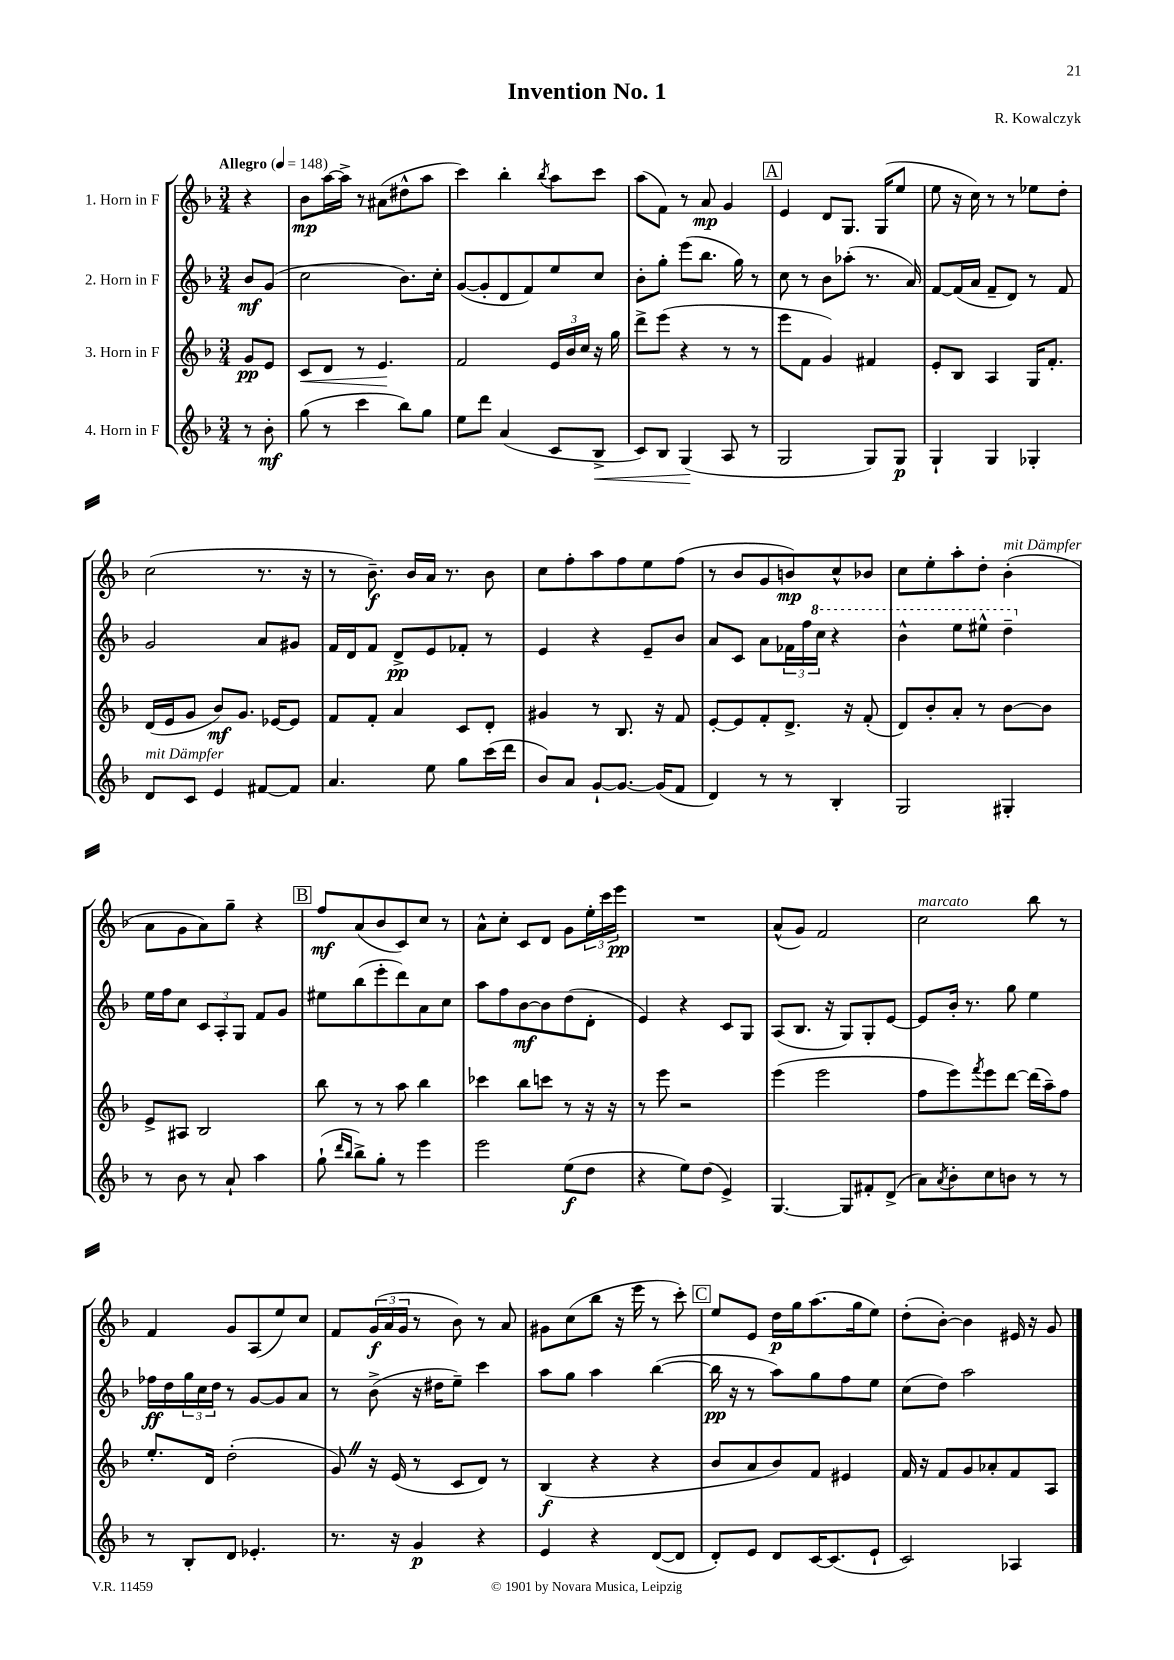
\header { title = "Invention No. 1" composer = "R. Kowalczyk" }
<<
\new StaffGroup <<
\new Staff = "s0" \with { instrumentName = "1. Horn in F" } {
    \clef treble \key f \major \numericTimeSignature \time 3/4 \partial 4 \tempo "Allegro" 4 = 148
    r4 |
    bes'8\mp a''16~ a''16-> r8 ais'8( dis''8-^ a''8 |
    c'''4) bes''4-. \acciaccatura { bes''8 } a''8 c'''8 |
    a''8( f'8) r8 a'8\mp g'4 |
    \mark \markup { \box "A" } e'4 d'8 g8. g16( e''8 |
    e''8 r16 c''16) r8 r8 ees''8 d''8-. |
    c''2( r8. r16 |
    r8 bes'8.--\f) bes'16 a'16 r8. bes'8 |
    c''8 f''8-. a''8 f''8 e''8 f''8( |
    r8 bes'8 g'8 b'8\mp) c''8-^ bes'8 |
    c''8 e''8-. a''8-. d''8-. bes'4-.^\markup { \italic "mit Dämpfer" }( |
    a'8 g'8 a'8) g''8-- r4 |
    \mark \markup { \box "B" } f''8\mf a'8( bes'8 c'8) c''8 r8 |
    a'8-^ c''8-. c'8 d'8 g'8 \tuplet 3/2 { e''16-. c'''16 e'''16\pp } |
    R2. |
    a'8-^( g'8) f'2 |
    c''2^\markup { \italic "marcato" } bes''8 r8 |
    f'4 g'8 a8( e''8) c''8 |
    f'8 \tuplet 3/2 { g'16\f( a'16 g'16 } r8 bes'8) r8 a'8 |
    gis'8 c''8( bes''8 r16 e'''16 r8 c'''8-.) |
    \mark \markup { \box "C" } e''8 e'8 d''16\p g''16 a''8.( g''16 e''8) |
    d''8-.( bes'8~-.) bes'4 eis'16 r16 g'8 \bar "|." |
}
\new Staff = "s1" \with { instrumentName = "2. Horn in F" } {
    \clef treble \key f \major \numericTimeSignature \time 3/4 \partial 4
    bes'8\mf g'8( |
    c''2 bes'8.) c''16-. |
    g'8~( g'8-. d'8 f'8) e''8 c''8 |
    bes'8-. g''8-. e'''8( bes''8. g''16) r8 |
    \mark \markup { \box "A" } c''8 r8 bes'8 aes''8-.( r8. a'16) |
    f'8~ f'16( a'16 f'8-- d'8) r8 f'8 |
    g'2 a'8 gis'8 |
    f'16 d'16 f'8 d'8->\pp e'8 fes'8-. r8 |
    e'4 r4 e'8-- bes'8 |
    a'8 c'8 a'8 \tuplet 3/2 { fes'16 f''16 \ottava #1 c'''16 } r4 |
    bes''4-^ e'''8 eis'''8-^ d'''4-- \ottava #0 |
    e''16 f''16 c''8 \tuplet 3/2 { c'8 a8-. g8 } f'8 g'8 |
    \mark \markup { \box "B" } eis''8 bes''8( e'''8-. d'''8) a'8 c''8 |
    a''8 f''8 bes'8~\mf bes'8 d''8( d'8-. |
    e'4) r4 c'8 g8 |
    a8( bes8. r16 g8) g8-. e'8~ |
    e'8 bes'16-. r8. g''8 e''4 |
    fes''16\ff d''16 \tuplet 3/2 { g''16 c''16 d''16 } r8 g'8~ g'8 a'8 |
    r8 bes'8->( r16 dis''16 e''8--) c'''4 |
    a''8 g''8 a''4 bes''4~( |
    \mark \markup { \box "C" } bes''16\pp r16 r8 a''8) g''8 f''8 e''8 |
    c''8( d''8) a''2 \bar "|." |
}
\new Staff = "s2" \with { instrumentName = "3. Horn in F" } {
    \clef treble \key f \major \numericTimeSignature \time 3/4 \partial 4
    g'8\pp e'8 |
    c'8\< d'8 r8 e'4.\! |
    f'2 \tuplet 3/2 { e'16 bes'16 c''16 } r16 g''16 |
    d'''8-> e'''8( r4 r8 r8 |
    \mark \markup { \box "A" } e'''8 f'8 g'4) fis'4 |
    e'8-. bes8 a4 g16 f'8.-. |
    d'16( e'16 g'8 bes'8\mf) g'8. ees'16~ ees'8 |
    f'8 f'8-. a'4 c'8 d'8-. |
    gis'4 r8 bes8. r16 f'8 |
    e'8~-. e'8 f'8-. d'8.-> r16 f'8-.( |
    d'8) bes'8-. a'8-. r8 bes'8~ bes'8 |
    e'8-> ais8 bes2 |
    \mark \markup { \box "B" } bes''8 r8 r8 a''8 bes''4 |
    ces'''4 bes''8 c'''8 r8 r16 r16 |
    r8 e'''8 r2 |
    e'''4( e'''2 |
    f''8 e'''8) \acciaccatura { f'''8 } e'''8 d'''8~ d'''16( a''16--) f''8 |
    e''8.-. d'16 d''2-.( |
    g'8) \once \override BreathingSign.text = \markup { \musicglyph "scripts.caesura.straight" } \breathe r16 e'16( r8 c'8 d'8) r8 |
    bes4\f( r4 r4 |
    \mark \markup { \box "C" } bes'8 a'8 bes'8) f'8 eis'4 |
    f'16 r16 f'8 g'8 aes'8-. f'8 a8 \bar "|." |
}
\new Staff = "s3" \with { instrumentName = "4. Horn in F" } {
    \clef treble \key f \major \numericTimeSignature \time 3/4 \partial 4
    r8 bes'8-.\mf |
    g''8( r8 c'''4 bes''8) g''8 |
    e''8 d'''8 a'4( c'8 bes8->\< |
    c'8) bes8 g4\!( a8 r8 |
    \mark \markup { \box "A" } g2 g8) g8\p |
    g4-! g4 ges4-. |
    d'8^\markup { \italic "mit Dämpfer" } c'8 e'4 fis'8~ fis'8 |
    a'4. e''8 g''8 c'''16( d'''16 |
    bes'8) a'8 g'8~-! g'8.~ g'16( f'8 |
    d'4) r8 r8 bes4-. |
    g2 gis4-. |
    r8 bes'8 r8 a'8-! a''4 |
    \mark \markup { \box "B" } g''8-!( \grace { d'''16 bes''16 } bes''8->) g''8-. r8 e'''4 |
    e'''2 e''8\f( d''8 |
    r4 e''8) d''8( e'4->) |
    g4.~ g8 fis'8-. d'8->( |
    a'8) \acciaccatura { a'8 } bes'8-. c''8 b'8 r8 r8 |
    r8 bes8-. d'8 ees'4.-. |
    r8. r16 g'4\p r4 |
    e'4 r4 d'8~( d'8 |
    \mark \markup { \box "C" } d'8-.) e'8 d'8 c'16~ c'8.( e'8-! |
    c'2) aes4 \bar "|." |
}
>>
>>
\layout { \context { \Score \remove "Bar_number_engraver" } }
